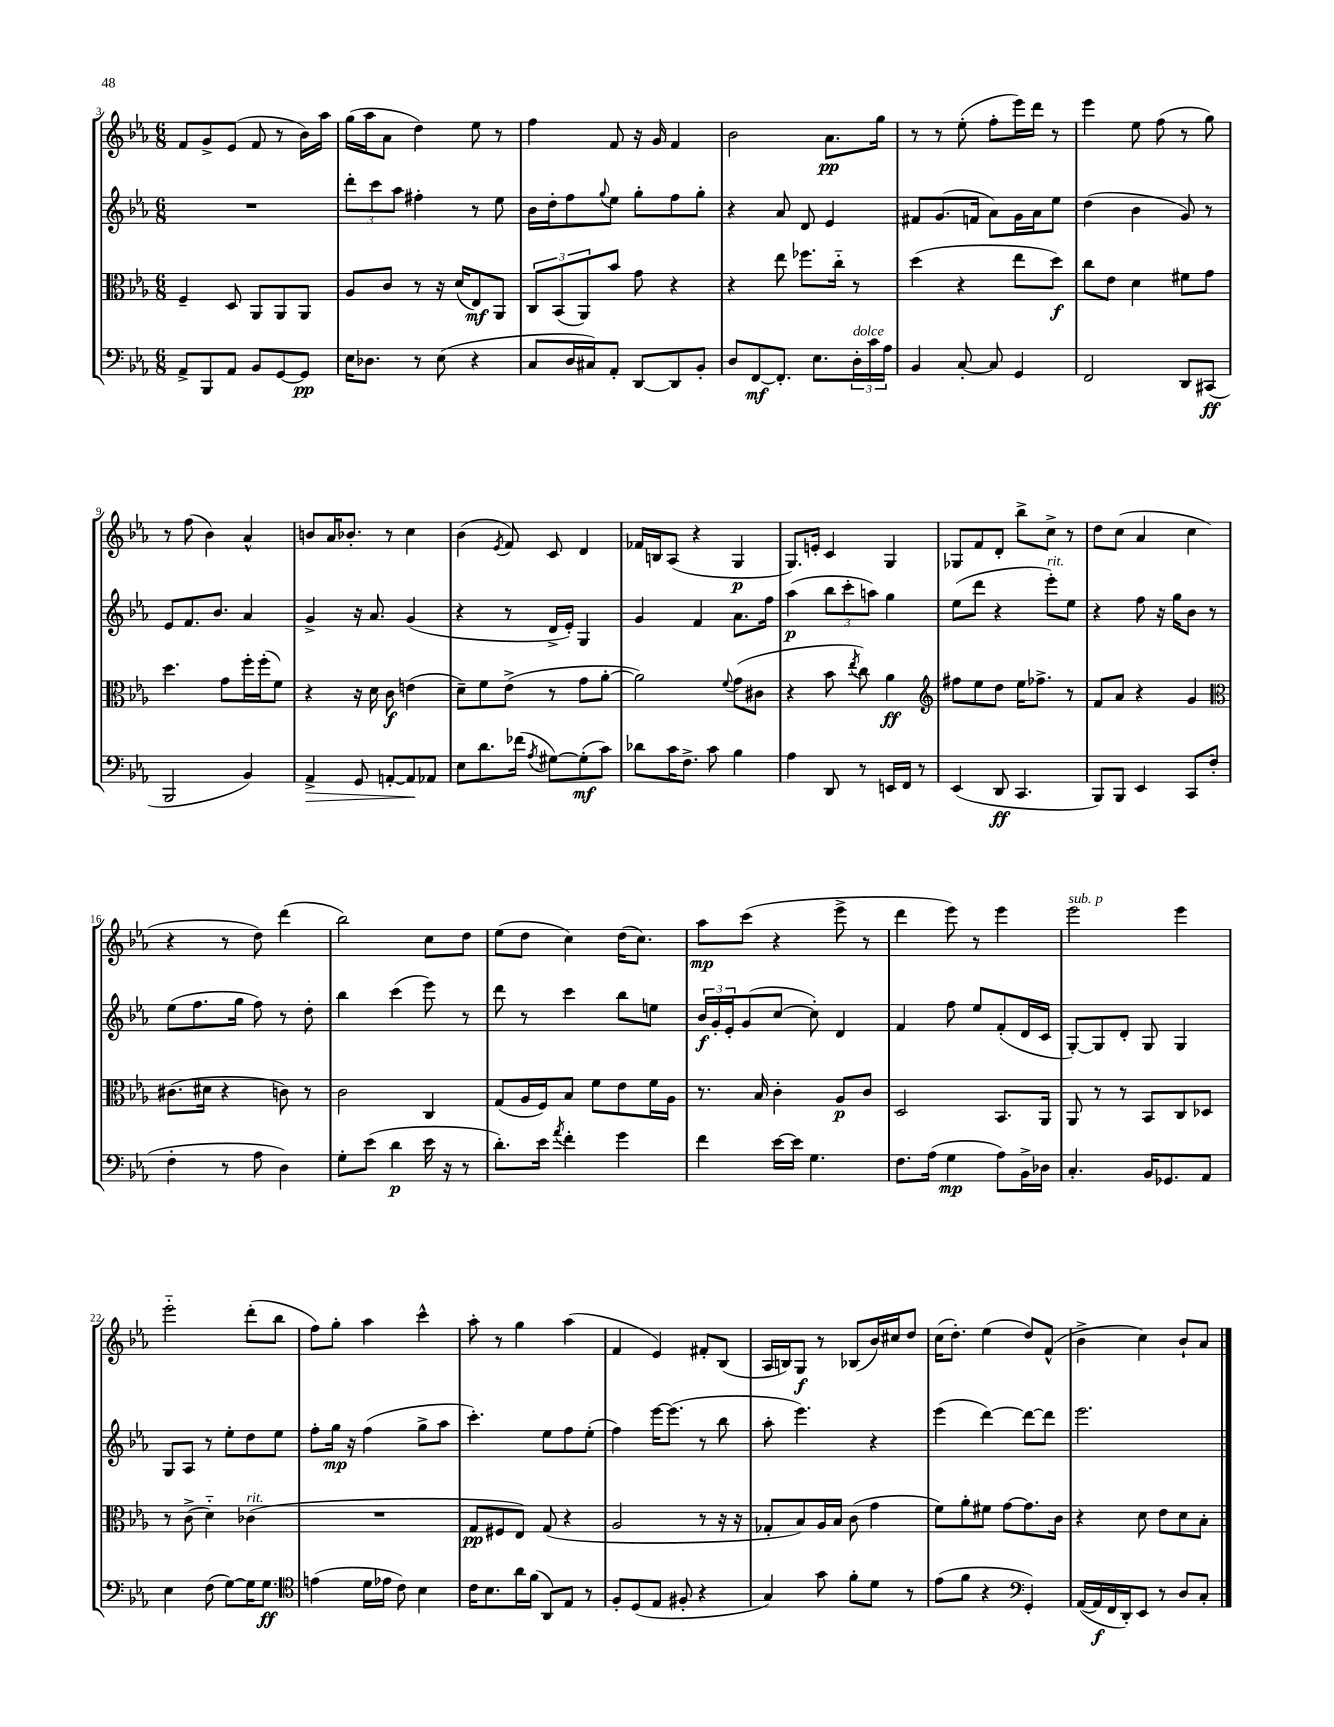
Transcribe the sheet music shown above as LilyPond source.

<<
\new StaffGroup <<
\new Staff = "s0" {
    \clef treble \key ees \major \numericTimeSignature \time 6/8
    f'8 g'8-> ees'8( f'8 r8 bes'16) aes''16 |
    g''16( aes''16 aes'8 d''4) ees''8 r8 |
    f''4 f'8 r16 g'16 f'4 |
    bes'2 aes'8.\pp g''16 |
    r8 r8 ees''8-.( f''8-. ees'''16) d'''16 r8 |
    ees'''4 ees''8 f''8( r8 g''8) |
    r8 f''8( bes'4) aes'4-^ |
    b'8 aes'16 bes'8.-. r8 c''4 |
    bes'4( \acciaccatura { ees'8 } f'8) c'8 d'4 |
    fes'16 b16 aes8( r4 g4\p |
    g8.) e'16-. c'4 g4 |
    ges8 f'8 d'8-. bes''8-> c''8-> r8 |
    d''8 c''8( aes'4 c''4 |
    r4 r8 d''8) d'''4( |
    bes''2) c''8 d''8 |
    ees''8( d''8 c''4) d''16( c''8.) |
    aes''8\mp c'''8( r4 ees'''8-> r8 |
    d'''4 ees'''8) r8 ees'''4 |
    ees'''2^\markup { \italic "sub. p" } ees'''4 |
    ees'''2-_ d'''8-.( bes''8 |
    f''8) g''8-. aes''4 c'''4-^ |
    aes''8-. r8 g''4 aes''4( |
    f'4 ees'4) fis'8-. bes8( |
    aes16 b16) g8\f r8 bes8( bes'16) cis''16 d''8 |
    c''16( d''8.-.) ees''4( d''8) f'8-^( |
    bes'4-> c''4) bes'8-! aes'8 \bar "|." |
}
\new Staff = "s1" {
    \clef treble \key ees \major \numericTimeSignature \time 6/8
    R2. |
    \tuplet 3/2 { d'''8-. c'''8 aes''8 } fis''4-. r8 ees''8 |
    bes'16 d''16-. f''8 \appoggiatura { g''8 } ees''8 g''8-. f''8 g''8-. |
    r4 aes'8 d'8 ees'4 |
    fis'8 g'8.( f'16 aes'8) g'16 aes'16 ees''8 |
    d''4( bes'4 g'8) r8 |
    ees'8 f'8. bes'8. aes'4 |
    g'4-> r16 aes'8. g'4( |
    r4 r8 d'16-> ees'16-.) g4 |
    g'4 f'4 aes'8. f''16 |
    aes''4\p( \tuplet 3/2 { bes''8 c'''8-. a''8) } g''4 |
    ees''8( d'''8 r4 ees'''8-.^\markup { \italic "rit." }) ees''8 |
    r4 f''8 r16 g''16 bes'8 r8 |
    ees''8( f''8. g''16 f''8) r8 d''8-. |
    bes''4 c'''4( ees'''8) r8 |
    d'''8 r8 c'''4 bes''8 e''8 |
    \tuplet 3/2 { bes'16\f g'16-. ees'16-. } g'8( c''8~ c''8-.) d'4 |
    f'4 f''8 ees''8 f'8-.( d'16 c'16 |
    g8~-.) g8 d'8-. g8 g4 |
    g8 aes8 r8 ees''8-. d''8 ees''8 |
    f''8-. g''16\mp r16 f''4( g''8-> aes''8 |
    c'''4.-.) ees''8 f''8 ees''8-.( |
    f''4) ees'''16~ ees'''8.( r8 bes''8 |
    aes''8-. ees'''4.) r4 |
    ees'''4( d'''4~) d'''8~ d'''8 |
    ees'''2. \bar "|." |
}
\new Staff = "s2" {
    \clef alto \key ees \major \numericTimeSignature \time 6/8
    f4-- d8 aes,8 aes,8 aes,8 |
    aes8 c'8 r8 r16 d'16( ees8\mf) aes,8 |
    \tuplet 3/2 { c8 bes,8( aes,8) } bes'8 g'8 r4 |
    r4 ees''8 fes''8. c''16-_ r8 |
    d''4( r4 ees''8 d''8\f) |
    c''8 ees'8 d'4 fis'8 g'8 |
    d''4. g'8 f''16-. f''16-.( f'8) |
    r4 r16 d'16 c'8\f e'4( |
    d'8--) f'8 ees'8->( r8 g'8 aes'8~-. |
    aes'2) \appoggiatura { f'8 } g'8( cis'8 |
    r4 bes'8 \acciaccatura { ees''8 } c''8) aes'4\ff |
    \clef treble fis''8 ees''8 d''8 ees''16 fes''8.-> r8 |
    f'8 aes'8 r4 g'4 |
    \clef alto cis'8.( dis'16 r4 c'8) r8 |
    c'2 c4 |
    g8( aes16 f16) bes8 f'8 ees'8 f'16 aes16 |
    r8. bes16 c'4-. aes8\p c'8 |
    d2 bes,8. aes,16 |
    aes,8 r8 r8 bes,8 c8 des8 |
    r8 c'8->( d'4-_) ces'4^\markup { \italic "rit." }( |
    R2. |
    g8\pp fis8 ees8) g8( r4 |
    aes2 r8 r16 r16 |
    ges8-. bes8) aes16 bes16 c'8( g'4 |
    f'8) aes'8-. fis'8 g'8~ g'8. c'16 |
    r4 d'8 ees'8 d'8 bes8-. \bar "|." |
}
\new Staff = "s3" {
    \clef bass \key ees \major \numericTimeSignature \time 6/8
    aes,8-> bes,,8 aes,8 bes,8 g,8~ g,8\pp |
    ees16 des8. r8 ees8( r4 |
    c8 d16 cis16) aes,8-. d,8~ d,8 bes,8-. |
    d8 f,8~\mf f,8.-. ees8. \tuplet 3/2 { d16-.^\markup { \italic "dolce" } c'16 aes16 } |
    bes,4 c8~-. c8 g,4 |
    f,2 d,8 cis,8\ff( |
    bes,,2 bes,4) |
    aes,4->\> g,8 a,8~-. a,8\! aes,8 |
    ees8 d'8. fes'16( \acciaccatura { aes8 } gis8~) gis8-.\mf( c'8) |
    des'8 c'16 f8.-> c'8 bes4 |
    aes4 d,8 r8 e,16 f,16 r8 |
    ees,4( d,8\ff c,4. |
    bes,,8) bes,,8 ees,4 c,8 f8-.( |
    f4-. r8 aes8 d4) |
    g8-. ees'8( d'4\p ees'16 r16 r8 |
    d'8.-.) ees'16 \acciaccatura { aes'8 } f'4-. g'4 |
    f'4 ees'16~ ees'16 g4. |
    f8. aes16( g4\mp aes8) bes,16-> des16 |
    c4.-. bes,16 ges,8. aes,8 |
    ees4 f8( g8~) g16 g8.\ff |
    \clef tenor e'4( d'16 ees'16 c'8) bes4 |
    c'16 bes8. aes'16 f'16( aes,8) ees8 r8 |
    f8-. d8( ees8 fis8-. r4 |
    g4) g'8 f'8-. d'8 r8 |
    ees'8( f'8 r4 \clef bass g,4-.) |
    aes,16~( aes,16\f f,16 d,16-.) ees,8 r8 d8 c8-. \bar "|." |
}
>>
>>
\layout { \context { \Score currentBarNumber = #3 } }
